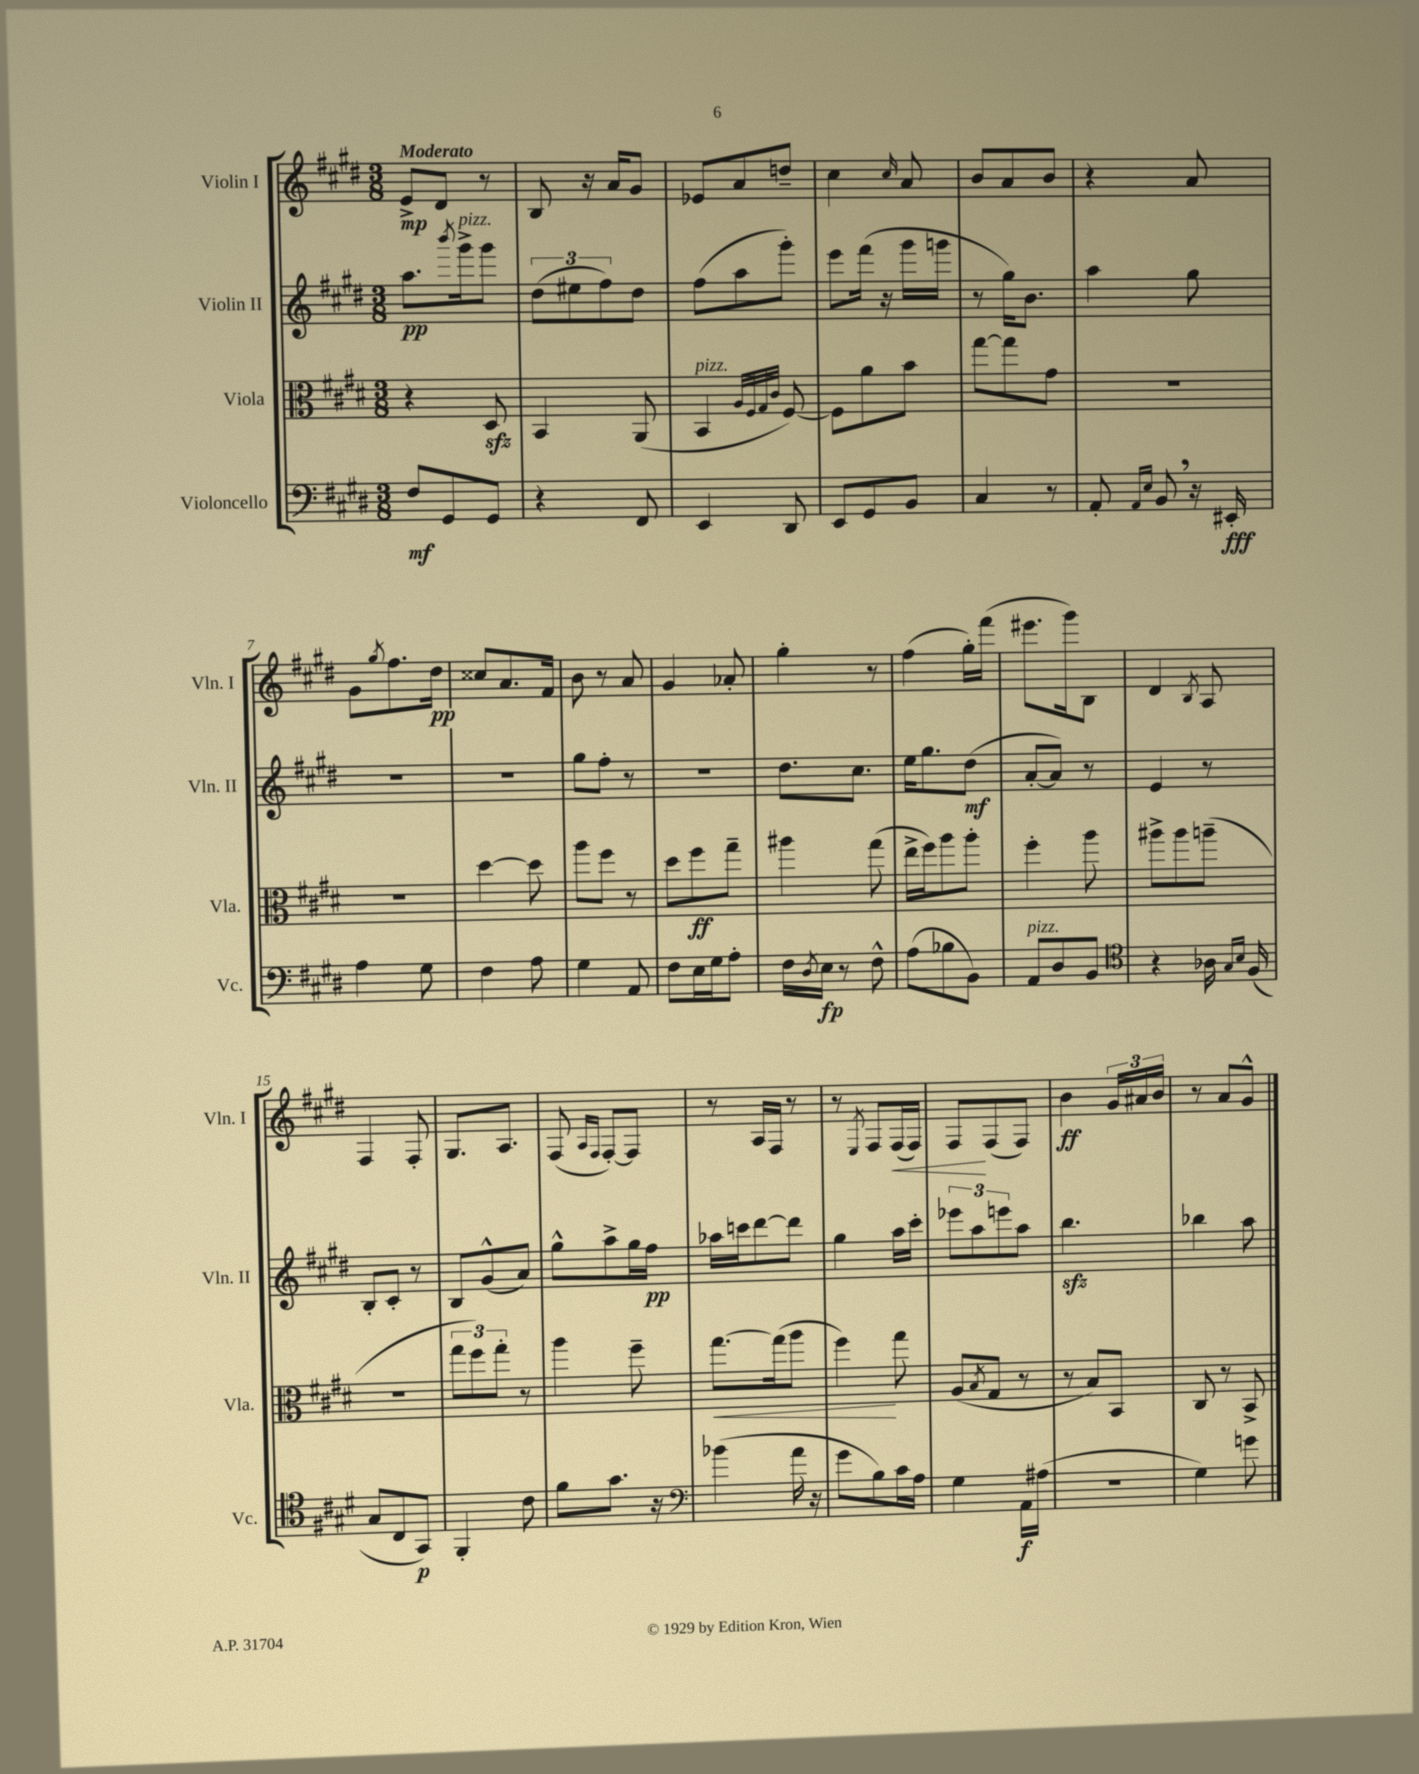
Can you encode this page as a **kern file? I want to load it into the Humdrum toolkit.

**kern	**kern	**kern	**kern
*staff4	*staff3	*staff2	*staff1
*clefF4	*clefC3	*clefG2	*clefG2
*k[f#c#g#d#]	*k[f#c#g#d#]	*k[f#c#g#d#]	*k[f#c#g#d#]
*M3/8	*M3/8	*M3/8	*M3/8
8F#	4r	8.aa	8e^
8GG#	.	.	8d#
.	.	8qbbb	.
.	.	16ggg#^	.
8GG#	8D#	8ggg#	8r
=	=	=	=
4r	4BB	(12dd#	8B
.	.	12ee#	.
.	.	.	16r
.	.	12ff#)	.
.	.	.	16a
8FF#	(8AA	8dd#	8g#
=	=	=	=
4EE	4BB	(8ff#	8e-
.	.	8aa	8a
.	32qqA	.	.
.	32qqF#	.	.
.	32qqG#	.	.
.	32qqc#	.	.
8DD#	[8F#)	8ggg#')	8dd~
=	=	=	=
8EE	8F#]	8eee	4cc#
8GG#	8a	(16fff#	.
.	.	16r	.
.	.	.	16qqcc#
8BB	8b	16ggg#	8a
.	.	16ggg	.
=	=	=	=
4C#	[8gg#	8r	8b
.	8gg#]	16gg#)	8a
.	.	8.b	.
8r	8g#	.	8b
=	=	=	=
8AA'	4.r	4aa	4r
16qqAA	.	.	.
16qqE	.	.	.
8BB	.	.	.
16r	.	8gg#	8a
16EE#'	.	.	.
=	=	=	=
4A	4.r	4.r	8g#
.	.	.	8qgg#
.	.	.	8.ff#
8G#	.	.	.
.	.	.	16dd#
=	=	=	=
4F#	[4dd#	4.r	8cc##
.	.	.	8.a
8A	8dd#]	.	.
.	.	.	16f#
=	=	=	=
4G#	8aa	8gg#	8b
.	8ff#	8ff#'	8r
8AA	8r	8r	8a
=	=	=	=
8F#	8dd#	4.r	4g#
16E	8ff#	.	.
16G#	.	.	.
8A'	8gg#~	.	8a-'
=	=	=	=
16F#	4aa#	8.dd#	4gg#'
8qD#	.	.	.
16E	.	.	.
8r	.	.	.
.	.	8.cc#	.
8F#^^	(8gg#	.	8r
=	=	=	=
(8A	16ee^	16ee	(4ff#
.	16ff#)	8.gg#	.
8B-	8aa	.	.
8BB)	8aa'	(8dd#	16gg#')
.	.	.	(16fff#
=	=	=	=
8AA	4ff#'	[8a'	8.eee#
8D#	.	8a])	.
.	.	.	16ggg#)
8BB	8aa	8r	8B
=	=	=	=
*clefC4	*	*	*
4r	8aa#^	4e	4d#
.	8aa#	.	.
.	.	.	8qB
16A-	(8aa~	8r	8A
16qqG#	.	.	.
16qqB	.	.	.
(16F#	.	.	.
=	=	=	=
8G#	4.r	8B'	4F#
8C#	.	8c#'	.
8GG#)	.	8r	8F#'
=	=	=	=
4FF#'	12gg#	8B	8.G#
.	12ff#)	.	.
.	.	(8g#^^	.
.	12gg#'	.	.
.	.	.	8.A
8c#	8r	8a)	.
=	=	=	=
8f#	4aa	8gg#^^	(8F#
.	.	.	16qqA
.	.	.	16qqF#
8.g#	.	8aa^	[8F#')
.	8ff#~	16gg#	8F#]
16r	.	16ff#	.
=	=	=	=
*clefF4	*	*	*
(4b-	[8.gg#	16aa-	8r
.	.	16ccc	.
.	.	[8ddd#	16A
.	(16gg#]	.	16F#
16a	8aa	8ddd#]	8r
16r	.	.	.
=	=	=	=
8g#	4ff#)	4gg#	8r
.	.	.	8qE
8B)	.	.	8F#
16c#	8gg#	16aa	(16F#
16A	.	16ccc#'	16F#)
=	=	=	=
4G#	(8A	12eee-	8F#
.	.	12aa	.
.	8qB	.	.
.	8G#	.	(8F#
.	.	12eee	.
16AA	8r	8aa	8F#)
(16A#	.	.	.
=	=	=	=
4.r	8r	4.bb	4b
.	8B)	.	.
.	8BB	.	24g#
.	.	.	24a#
.	.	.	24b
=	=	=	=
4G#)	8C#	4bb-	8r
.	8r	.	8a
8g	8BB^	8aa	8g#^^
==	==	==	==
*-	*-	*-	*-
